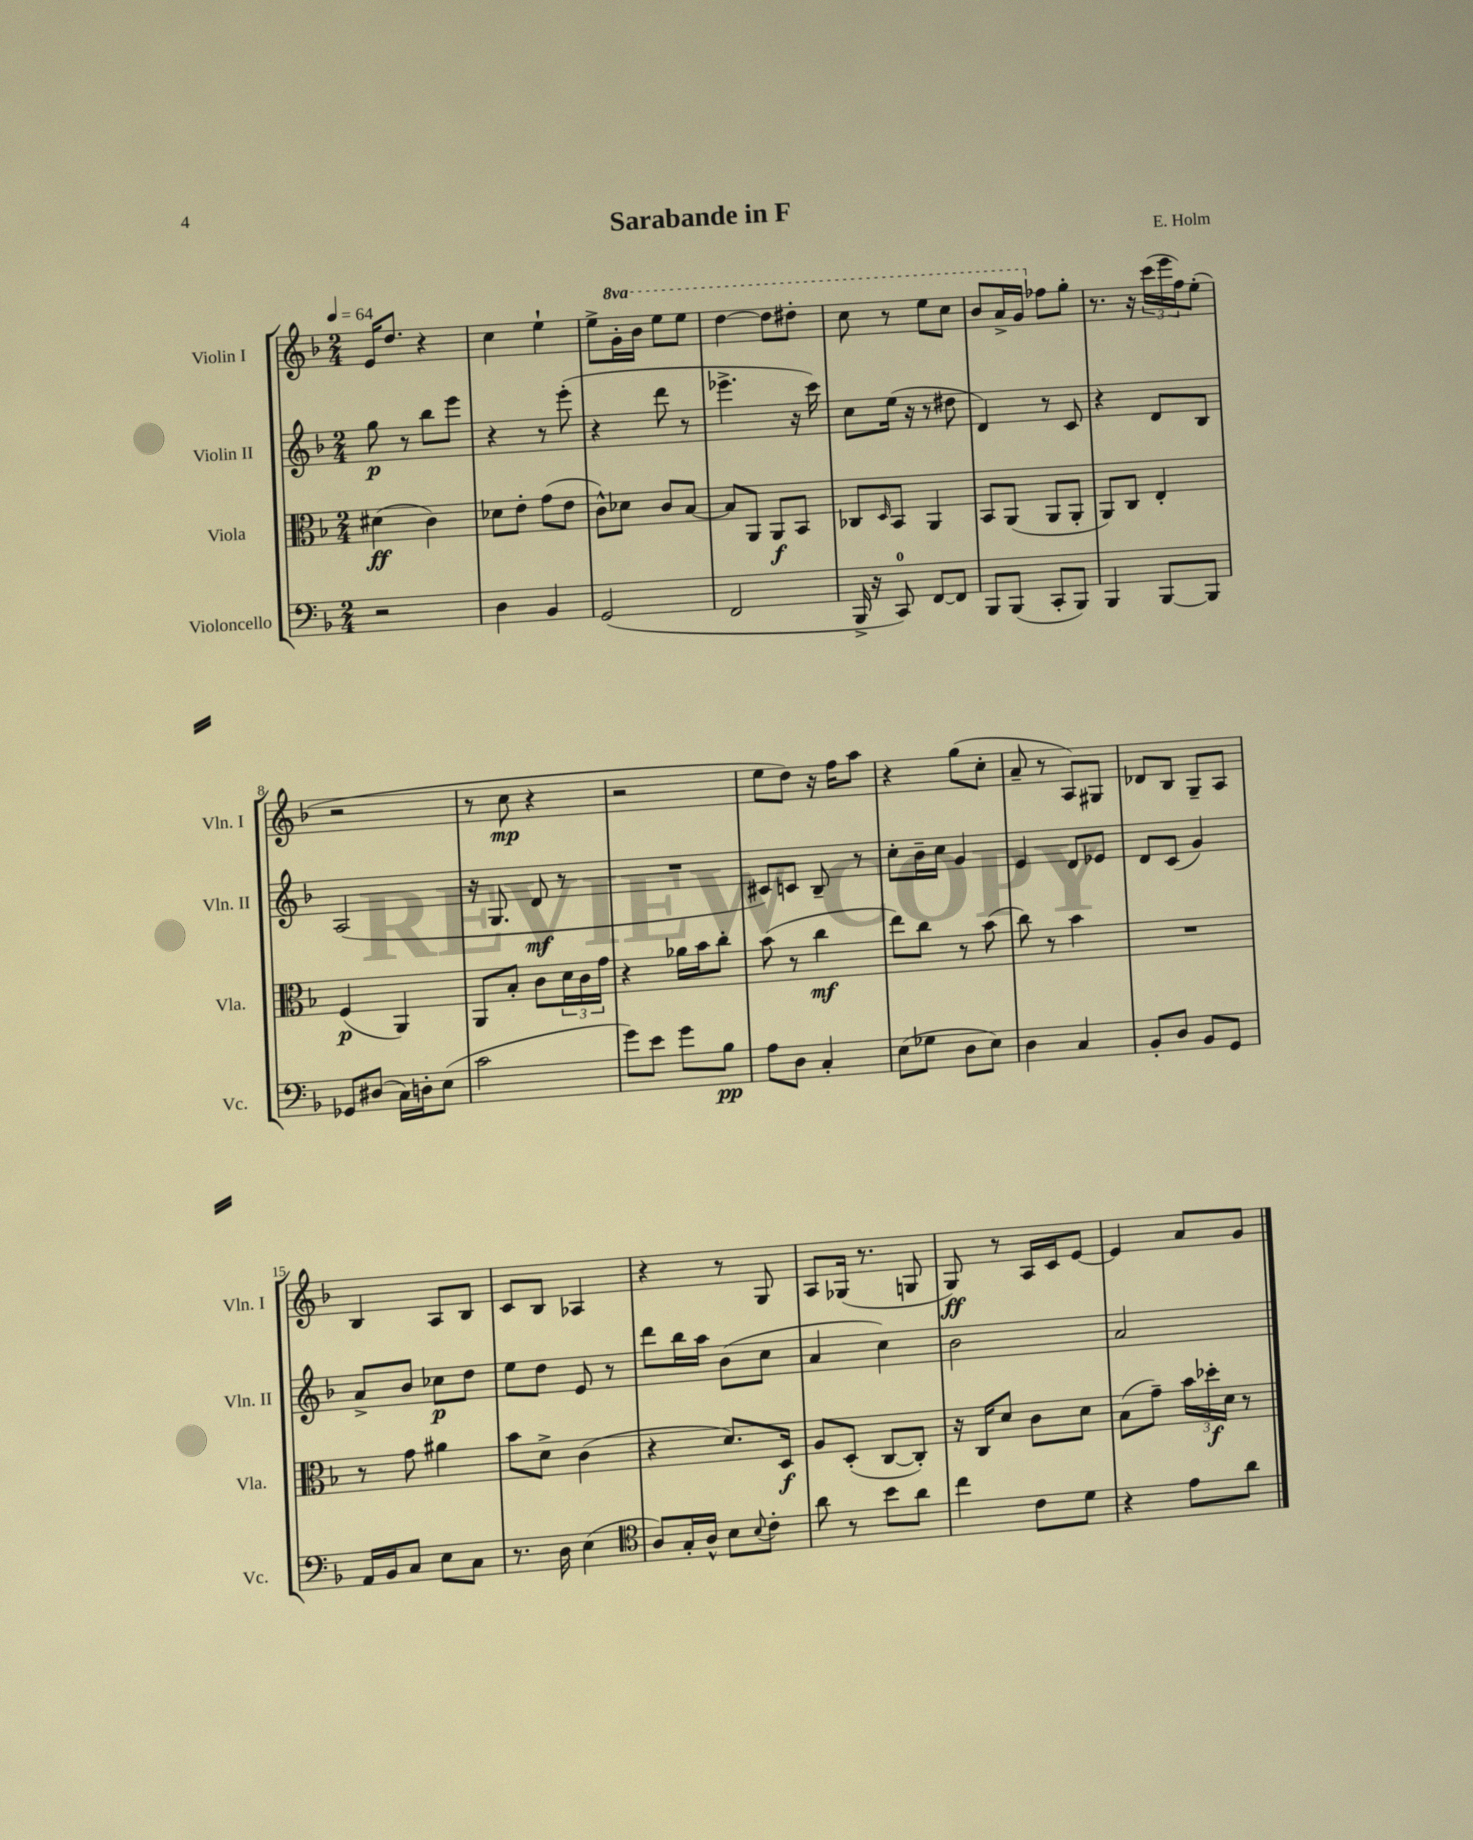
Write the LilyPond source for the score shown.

\header { title = "Sarabande in F" composer = "E. Holm" }
<<
\new StaffGroup <<
\new Staff = "s0" \with { instrumentName = "Violin I" shortInstrumentName = "Vln. I" } {
    \clef treble \key f \major \numericTimeSignature \time 2/4 \set Staff.ottavationMarkups = #ottavation-simple-ordinals \tempo 4 = 64
    e'16 d''8. r4 |
    c''4 e''4-! |
    e''8-> \ottava #1 g''16-. bes''16 e'''8 e'''8 |
    d'''4~ d'''8 dis'''8-. |
    c'''8 r8 e'''8 c'''8 |
    bes''8 a''16-> g''16 \ottava #0 fes''8 g''8-. |
    r8. r16 \tuplet 3/2 { c'''16( e'''16 f''16) } e''8-.( |
    r2 |
    r8 c''8\mp r4 |
    r2 |
    e''8 d''8) r16 f''16 a''8 |
    r4 g''8( c''8-. |
    a'8-- r8 a8) gis8 |
    des'8 bes8 g8-- a8 |
    bes4 a8 bes8 |
    c'8 bes8 aes4 |
    r4 r8 g8 |
    a8 ges16( r8. g8 |
    g8\ff) r8 a16 c'16 e'8~ |
    e'4 a'8 g'8 \bar "|." |
}
\new Staff = "s1" \with { instrumentName = "Violin II" shortInstrumentName = "Vln. II" } {
    \clef treble \key f \major \numericTimeSignature \time 2/4
    g''8\p r8 bes''8 e'''8 |
    r4 r8 e'''8-.( |
    r4 d'''8 r8 |
    ees'''4.-> r16 c'''16) |
    c''8 e''16( r16 r8 dis''8 |
    d'4) r8 c'8 |
    r4 d'8 bes8 |
    a2( |
    r16 g8. d'8\mf r8 |
    R2 |
    cis'8) c'8 bes8-- r8 |
    c''8-. bes'16-- c''16 g'4 |
    e'4 d'8 ees'8 |
    d'8 c'8( g'4) |
    a'8-> bes'8 ces''8\p d''8 |
    e''8 d''8 e'8 r8 |
    d'''8 bes''16 a''16 bes'8( c''8 |
    a'4 c''4) |
    bes'2 |
    a'2 \bar "|." |
}
\new Staff = "s2" \with { instrumentName = "Viola" shortInstrumentName = "Vla." } {
    \clef alto \key f \major \numericTimeSignature \time 2/4
    dis'4\ff( c'4) |
    des'8 e'8-. g'8( e'8 |
    c'8-^) des'8 c'8 bes8~ |
    bes8 a,8 a,8\f bes,8 |
    ces8 \grace { d16 } bes,8 a,4 |
    bes,8 a,8( a,8 a,8-. |
    a,8) c8 e4-. |
    f4\p( a,4) |
    a,8 bes8-. c'8 \tuplet 3/2 { d'16 c'16 g'16 } |
    r4 aes'16 bes'16 c''8-. |
    bes'8( r8 c''4\mf |
    e''8) c''8 r8 bes'8( |
    c''8) r8 bes'4 |
    R2 |
    r8 g'8 ais'4 |
    bes'8 d'8-> c'4( |
    r4 d'8.) d16\f |
    a8 d8-.( c8~ c8-.) |
    r16 c16 d'8 c'8 d'8 |
    bes8( g'8--) \tuplet 3/2 { bes'16 des''16-.\f d'16 } r8 \bar "|." |
}
\new Staff = "s3" \with { instrumentName = "Violoncello" shortInstrumentName = "Vc." } {
    \clef bass \key f \major \numericTimeSignature \time 2/4
    r2 |
    d4 bes,4 |
    g,2( |
    f,2 |
    bes,,16-> r16 c,8-0) f,8~ f,8 |
    bes,,8 bes,,8( c,8-. bes,,8) |
    bes,,4 bes,,8~ bes,,8 |
    ges,8 dis8( c16) d16-. e8( |
    c'2 |
    g'8) e'8 g'8 bes8\pp |
    a8 d8 c4-. |
    e8( ges8 d8 e8) |
    d4 c4 |
    bes,8-. d8 bes,8 g,8 |
    a,16 bes,16 c8 e8 c8 |
    r8. d16 e4( |
    \clef tenor a8) g16-. a16-^ bes8 \appoggiatura { bes8 } c'8-. |
    a'8 r8 bes'8 a'8 |
    c''4 c'8 d'8 |
    r4 e'8 a'8 \bar "|." |
}
>>
>>
